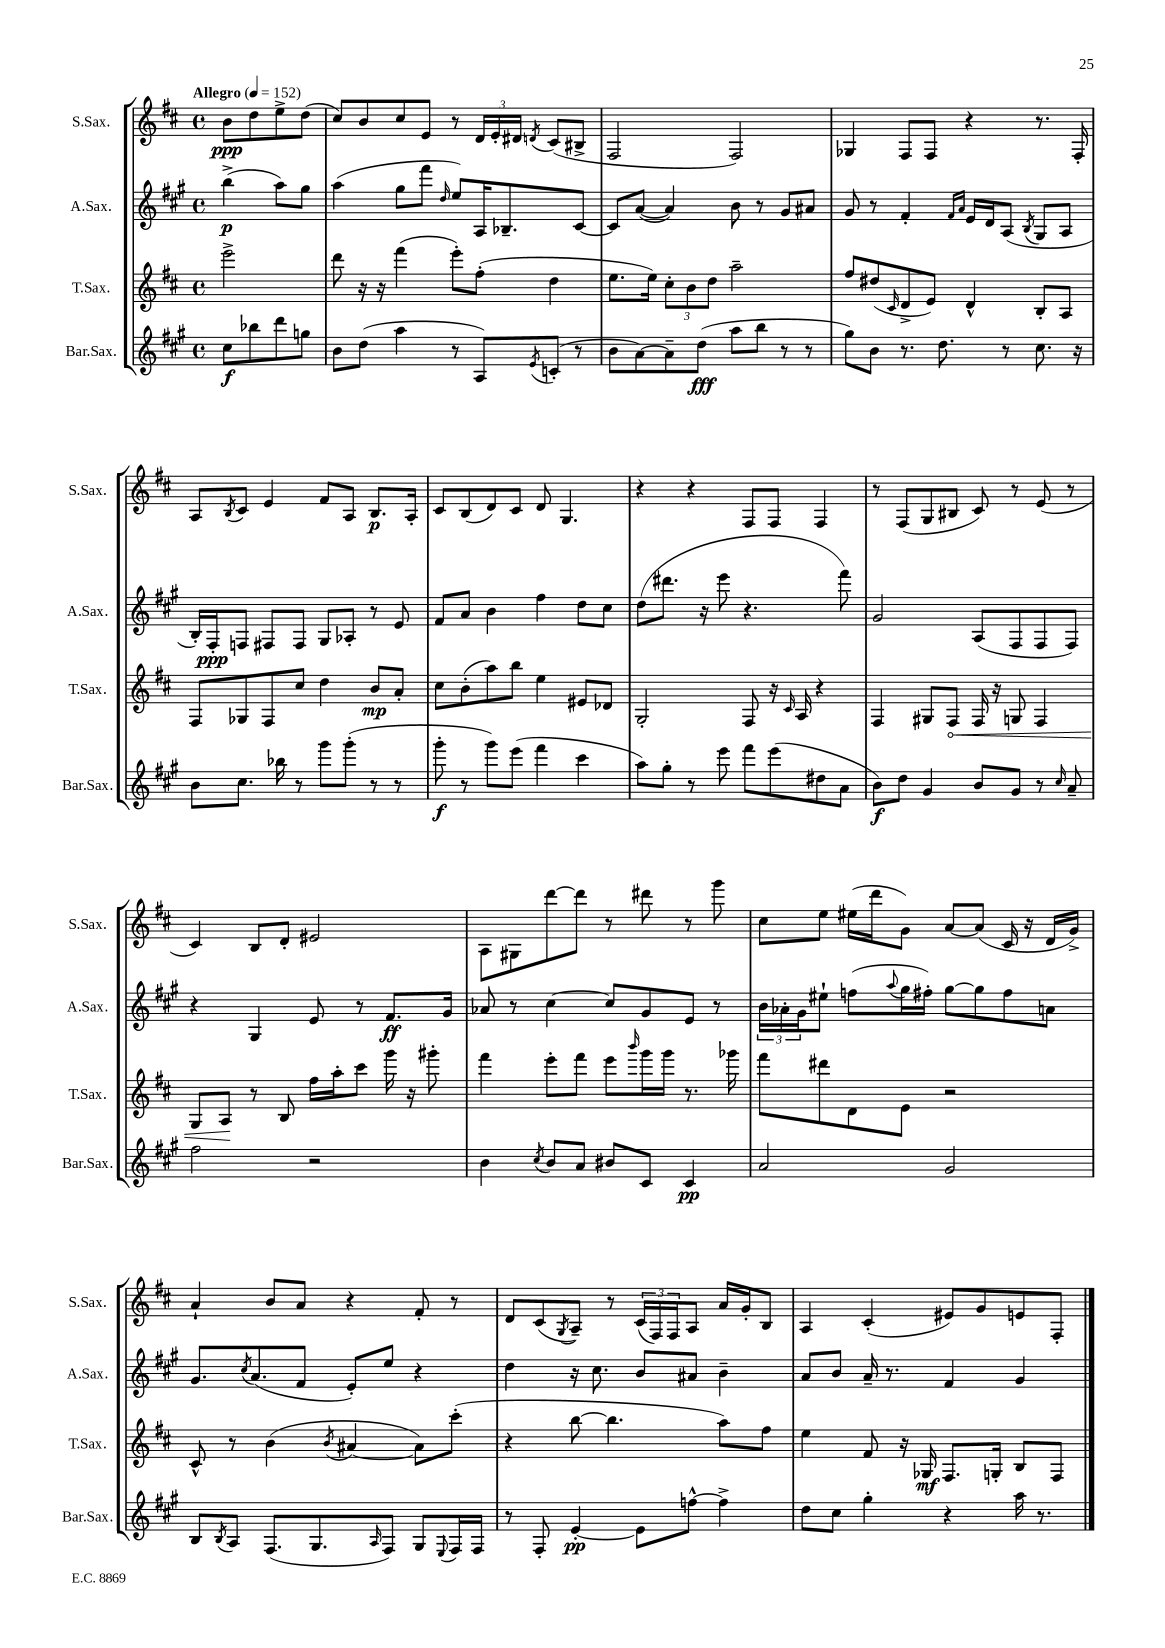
<<
\new StaffGroup <<
\new Staff = "s0" \with { instrumentName = "S.Sax." shortInstrumentName = "S.Sax." } {
    \clef treble \key d \major \defaultTimeSignature \time 4/4 \partial 2 \tempo "Allegro" 4 = 152
    b'8\ppp d''8 e''8-> d''8( |
    cis''8) b'8 cis''8 e'8 r8 \tuplet 3/2 { d'16 e'16-. dis'16 } \acciaccatura { d'8 } cis'8( bis8-> |
    fis2 fis2) |
    ges4 fis8 fis8 r4 r8. fis16-. |
    a8 \acciaccatura { b8 } cis'8 e'4 fis'8 a8 b8.\p a16-. |
    cis'8 b8( d'8) cis'8 d'8 g4. |
    r4 r4 fis8 fis8 fis4 |
    r8 fis8( g8 bis8 cis'8) r8 e'8( r8 |
    cis'4) b8 d'8-. eis'2 |
    a8 gis8 d'''8~ d'''8 r8 dis'''8 r8 g'''8 |
    cis''8 e''8 eis''16( d'''16 g'8) a'8~ a'8( cis'16 r16 d'16 g'16->) |
    a'4-! b'8 a'8 r4 fis'8-. r8 |
    d'8 cis'8( \acciaccatura { g8 } a8--) r8 \tuplet 3/2 { cis'16( fis16) fis16 } a8 a'16 g'16-. b8 |
    a4 cis'4-.( eis'8) g'8 e'8 fis8-. \bar "|." |
}
\new Staff = "s1" \with { instrumentName = "A.Sax." shortInstrumentName = "A.Sax." } {
    \clef treble \key a \major \defaultTimeSignature \time 4/4 \partial 2
    b''4->\p( a''8) gis''8 |
    a''4( gis''8 fis'''8 \grace { d''16 } e''8) a16 bes8.-- cis'8~ |
    cis'8 a'8~( a'4) b'8 r8 gis'8 ais'8 |
    gis'8 r8 fis'4-. \grace { fis'16 a'16 } e'16 d'16 a8( \acciaccatura { b8 } gis8 a8 |
    b16-.) fis16-.\ppp f8 fis8 fis8 gis8 aes8-. r8 e'8 |
    fis'8 a'8 b'4 fis''4 d''8 cis''8 |
    d''8( dis'''8. r16 e'''8 r4. fis'''8) |
    gis'2 a8( fis8 fis8 fis8) |
    r4 gis4 e'8 r8 fis'8.\ff gis'16 |
    aes'8 r8 cis''4~ cis''8 gis'8 e'8 r8 |
    \tuplet 3/2 { b'16 aes'16-. gis'16 } eis''8-! f''8( \appoggiatura { a''8 } gis''16 fis''16-.) gis''8~ gis''8 fis''8 a'8 |
    gis'8. \acciaccatura { cis''8 } a'8.( fis'8 e'8-.) e''8 r4 |
    d''4 r16 cis''8. b'8 ais'8 b'4-- |
    a'8 b'8 a'16-- r8. fis'4 gis'4 \bar "|." |
}
\new Staff = "s2" \with { instrumentName = "T.Sax." shortInstrumentName = "T.Sax." } {
    \clef treble \key d \major \defaultTimeSignature \time 4/4 \partial 2
    e'''2-> |
    d'''8 r16 r16 fis'''4( e'''8-.) fis''8-.( d''4 |
    e''8. e''16) \tuplet 3/2 { cis''8-. b'8 d''8 } a''2-- |
    fis''8 dis''8( \grace { cis'16 } d'8-> e'8) d'4-^ b8-. a8 |
    fis8 ges8 fis8 cis''8 d''4 b'8\mp a'8-. |
    cis''8 b'8-.( a''8) b''8 e''4 eis'8 des'8 |
    g2-. fis8 r16 \grace { cis'16 } a16 r4 |
    fis4 gis8 \once \override Hairpin.circled-tip = ##t fis8\< fis16 r16 g8 fis4 |
    g8 a8\! r8 b8 fis''16 a''16-. cis'''8 g'''16 r16 gis'''8-. |
    fis'''4 e'''8-. fis'''8 e'''8 \grace { b'''16 } g'''16 g'''16 r8. ges'''16 |
    fis'''8 dis'''8 d'8 e'8 r2 |
    cis'8-^ r8 b'4( \acciaccatura { b'8 } ais'4~ ais'8) cis'''8-.( |
    r4 b''8~ b''4. a''8) fis''8 |
    e''4 fis'8 r16 ges16\mf fis8. g16-. b8 fis8 \bar "|." |
}
\new Staff = "s3" \with { instrumentName = "Bar.Sax." shortInstrumentName = "Bar.Sax." } {
    \clef treble \key a \major \defaultTimeSignature \time 4/4 \partial 2
    cis''8\f bes''8 d'''8 g''8 |
    b'8 d''8( a''4 r8 a8) \acciaccatura { e'8 } c'8-.( r8 |
    b'8 a'8~) a'8-- d''8\fff( a''8 b''8 r8 r8 |
    gis''8) b'8 r8. d''8. r8 cis''8. r16 |
    b'8 cis''8. bes''16 r8 gis'''8 gis'''8-.( r8 r8 |
    gis'''8-.\f r8 gis'''8) e'''8( fis'''4 cis'''4 |
    a''8) gis''8-. r8 e'''8 fis'''8 e'''8( dis''8 a'8 |
    b'8\f) d''8 gis'4 b'8 gis'8 r8 \grace { cis''16 } a'8-- |
    fis''2 r2 |
    b'4 \acciaccatura { cis''8 } b'8 a'8 bis'8 cis'8 cis'4\pp |
    a'2 gis'2 |
    b8 \acciaccatura { b8 } a8 fis8.( gis8. \grace { a16 } fis8) gis8 \appoggiatura { e8 } fis16 fis16 |
    r8 fis8-. e'4~-.\pp e'8 f''8~-^ f''4-> |
    d''8 cis''8 gis''4-. r4 a''16 r8. \bar "|." |
}
>>
>>
\layout { \context { \Score \remove "Bar_number_engraver" } }
